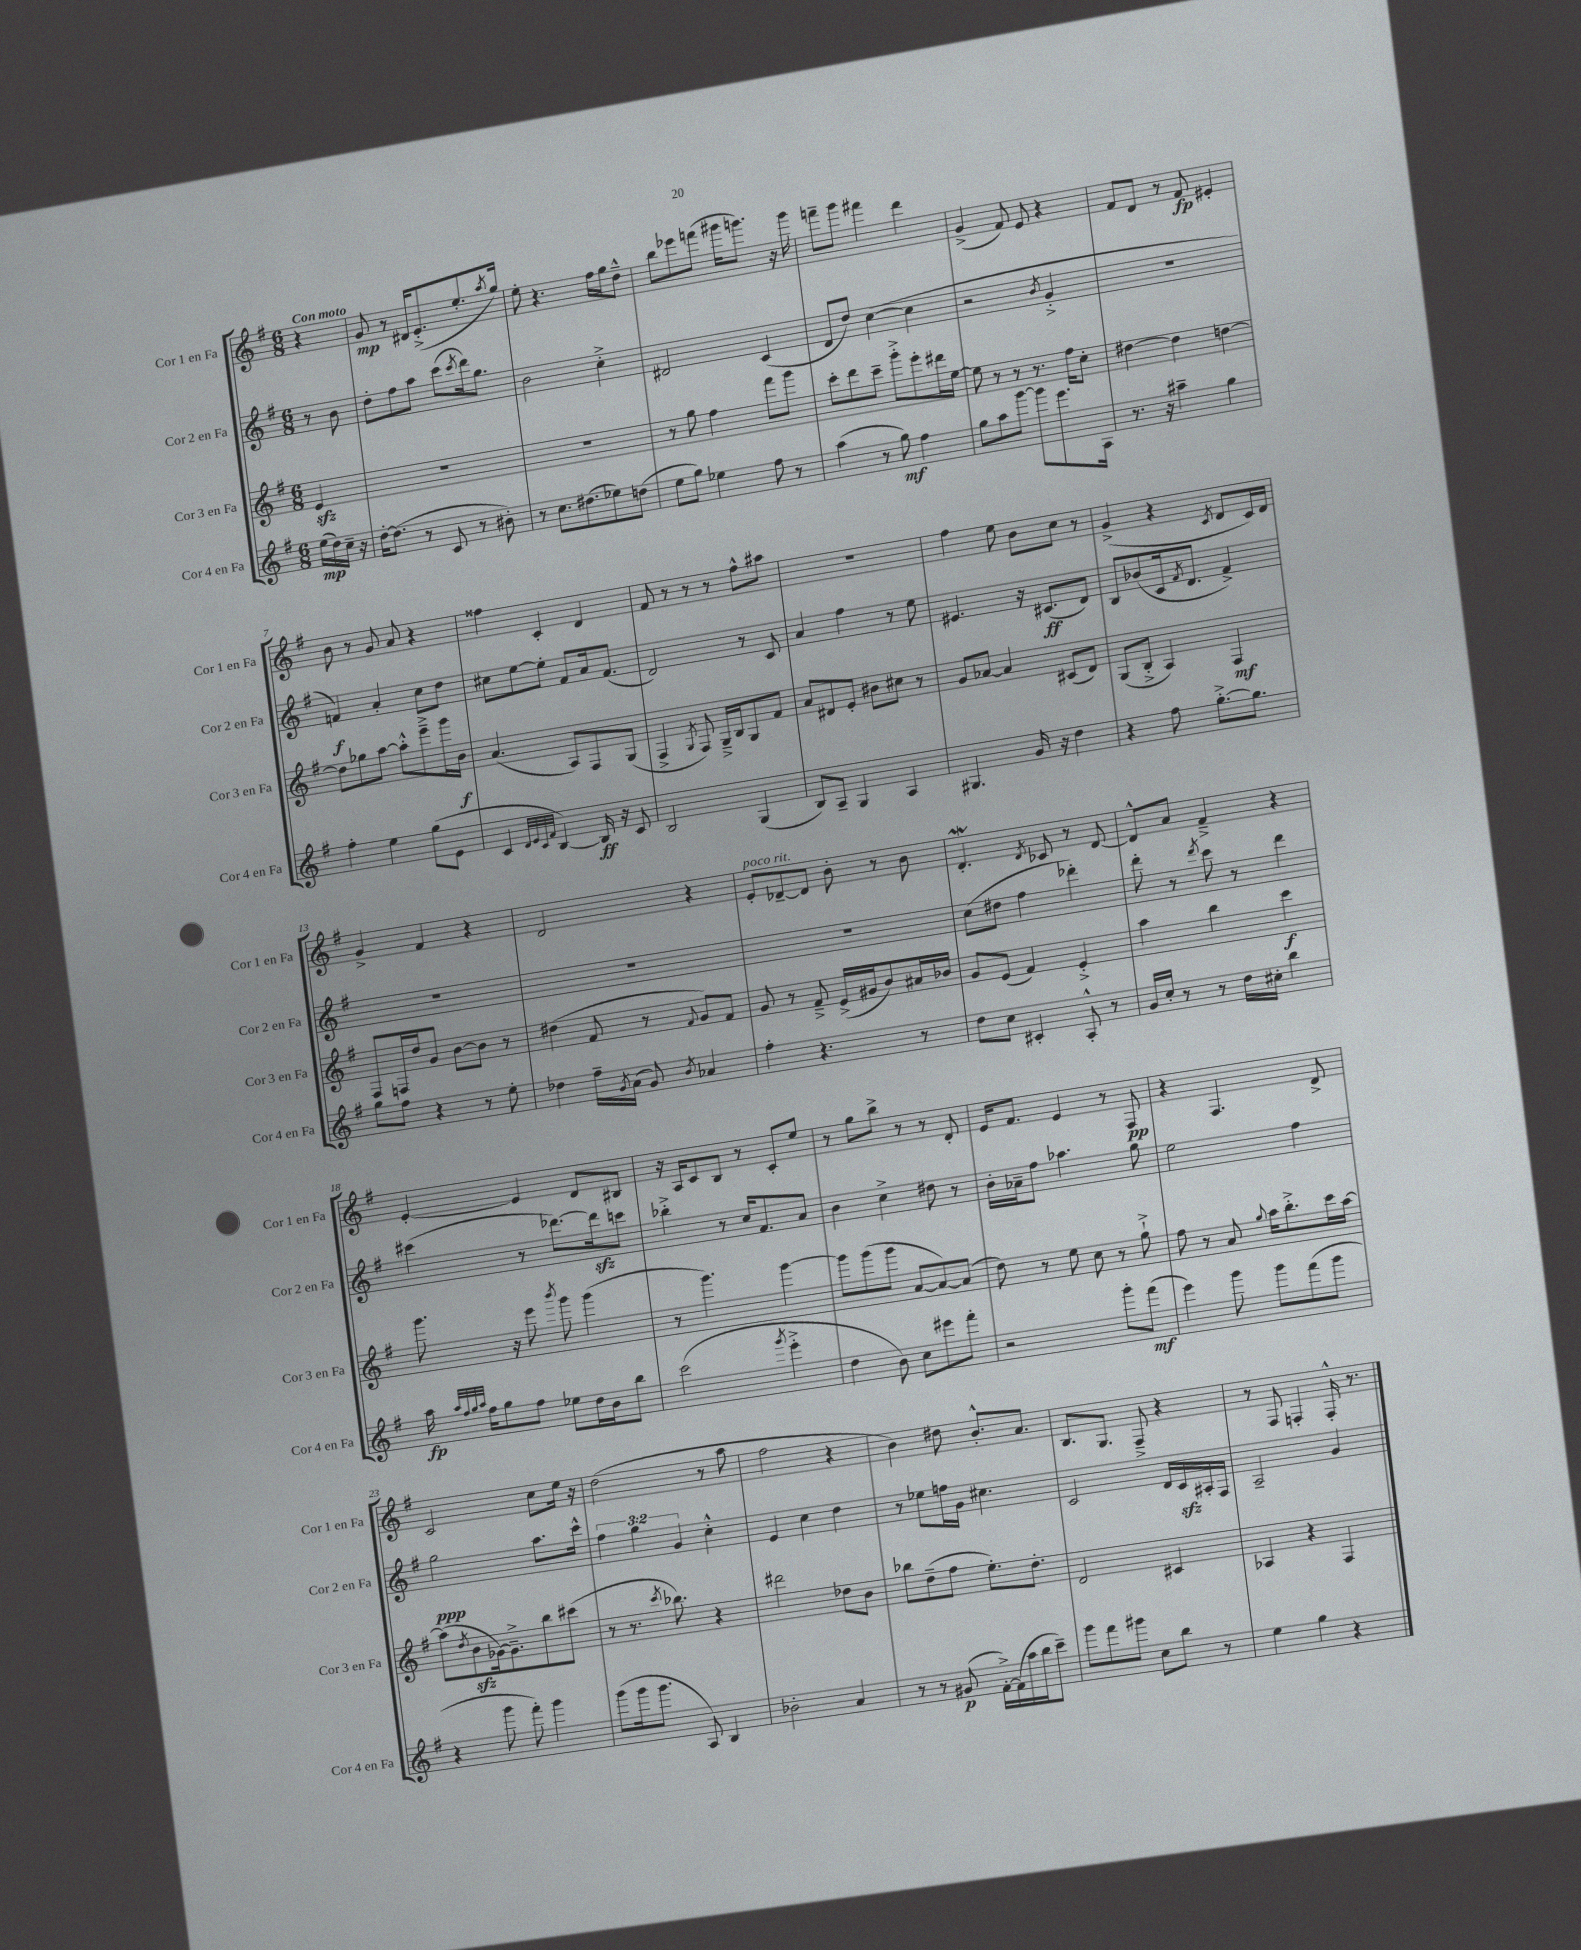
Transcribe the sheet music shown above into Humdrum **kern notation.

**kern	**kern	**kern	**kern
*staff4	*staff3	*staff2	*staff1
*clefG2	*clefG2	*clefG2	*clefG2
*k[f#]	*k[f#]	*k[f#]	*k[f#]
*M6/8	*M6/8	*M6/8	*M6/8
(16ee\LL	4e/	8r	4r
16dd\)	.	.	.
16cc~\JJ	.	8b\	.
16r	.	.	.
=	=	=	=
[16dd'\LK	2.r	8dd'\L	8g/
(8.dd\]J	.	.	.
.	.	8ff#\	8r
8r	.	8aa\J	16d#/LK
.	.	.	(8.e'^/
8c/	.	(8ccc\L	.
.	.	8qccc/	.
8r	.	16ddd\k)	8.ee'/
.	.	8.gg\J	.
8b#'\)	.	.	.
.	.	.	8qaa/
.	.	.	16gg/Jk)
=	=	=	=
8r	2.r	2b\	8ee'\
8.cc\L	.	.	4.r
(8.dd#\	.	.	.
8ee-\)	.	4cc'^\	16ff#\LL
.	.	.	16gg\J
(8dd\J	.	.	8dd~^^\J
=	=	=	=
8ee\L	8r	2d#/	8bb\L
8gg\J)	8gg\	.	8eee-\
4ee-\	4ff#\	.	(8fff\J
.	.	.	16ggg#\LK
.	.	.	8.ggg\J)
8ff#\	8fff#\L	(4c/	.
8r	8ggg\J	.	16r
.	.	.	16ggg\
=	=	=	=
(4aa\	8ccc'\L	8d/L	8fff~\L
.	8ddd\	8dd/J)	8ggg\J
8r	8ccc~\J	([4cc\	4fff#\
8gg\)	8ggg'^\L	.	.
4ff#\	8eee'\	4cc\]	4ddd\
.	16ddd#\L	.	.
.	[16ee\JJ	.	.
=	=	=	=
8gg\L	8ee\]	2r	(4g^/
8aa\	8r	.	.
[8ggg\J	8r	.	8f#/)
8ggg\]L	8.r	.	8e/
.	.	8qb/	.
8.eee\	.	4g'^/	4r
.	16ff#\LK	.	.
.	8cc'\J	.	.
16A\Jk	.	.	.
=	=	=	=
8.r	[4dd#\	2.r	8f#/L
.	.	.	8d/J
16r	.	.	.
4aa#~\	4dd#\]	.	8r
.	.	.	8f#/
4gg\	[4dd\	.	4e#'/
=	=	=	=
4ff#'\	8dd\]L	4f/)	8b\
.	8gg-\	.	8r
4ee\	[8aa\J	4a'/	8g/
.	8aa'^^\]L	.	8a/
(8gg\L	8eee~^\	8cc\L	4r
8e\J	16ggg\L	8dd\J	.
.	16b\JJ	.	.
=	=	=	=
4c/	(4.a/	8cc#\L	4ff##\
.	.	[8ee\	.
32qqd/LLL	.	.	.
32qqe/	.	.	.
32qqc/	.	.	.
32qqf#/JJJ	.	.	.
[4B/)	.	8ee'\]J	4c'/
.	8A/L)	8f#/L	.
16B/]	8F#/	16a/k	4d/
16r	.	(8.f#/J	.
8c/	(8G/J	.	.
=	=	=	=
2B/	4F#^/	2d/)	8f#/
.	.	.	8r
.	8qG/	.	.
.	8F#/)	.	8r
.	16G~^/LL	.	8r
.	16B/J	.	.
(4G/	8G/	8r	8ff#^^\L
.	8f#/J	8c/	8aa#\J
=	=	=	=
8B/L)	8a/L	4a/	2.r
8A~/J	8d#/	.	.
4G/	8e'/J	4ff#\	.
.	8b#\L	.	.
4A/	8cc#\J	8r	.
.	8r	8ee\	.
=	=	=	=
4.G#/	8g/L	4.e#/	4ff#\
.	[8a-/J	.	.
.	4a-/]	.	8ee\
16g/	.	16r	8b\L
16r	.	(8.c#/L	.
4dd\	(8c#/L	.	8cc\J
.	8d/J)	8d/J)	8r
=	=	=	=
4r	(8G/L	8B/L	(4g^/
.	8B'^/J	(8b-/	.
8ff#\	4A/)	16c/k	4r
.	.	8qf#/	.
.	.	8.d/J	.
[8.gg'^\L	.	.	.
.	.	.	8qc/
.	4F#/	4f#^/)	8d/L
8.gg\]J	.	.	.
.	.	.	16c/L)
.	.	.	16d/JJ
=	=	=	=
8gg\L	8F#/L	2.r	4g^/
8ff#\J	16F/L	.	.
.	16dd/J	.	.
4r	8g/J	.	4f#/
.	[8b\L	.	.
8r	8b\]J	.	4r
8ee'\	8r	.	.
=	=	=	=
4dd-\	(4dd#\	2.r	2d/
16ff#~\LL	8f#/	.	.
8qg/	.	.	.
(16a\JJ	.	.	.
8g/)	8r	.	.
8qb/	8qqf#/	.	.
4a-/	8g/L)	.	4r
.	8f#/J	.	.
=	=	=	=
4ff#'\	8g/	2.r	8e'/L
.	8r	.	[8d-~/
4.r	8f#~^/	.	8d-/]J
.	(16e^/LL	.	8b'\
.	16g#/J	.	.
.	8b/)	.	8r
8r	16a#/L	.	8b\
.	16b-/JJ	.	.
=	=	=	=
8dd\L	8g/L	(8cc\L	4.d'/
8cc\J	(8e/J	8dd#\J	.
4c#'/	4f#/)	4ff#\	.
.	.	.	8qd/
.	.	.	8c-/
8A'^^/	4e'^/	4ddd-'\)	8r
8r	.	.	[8d/
=	=	=	=
16g/LL	4aa\	8ddd'\	8d^^/]L
16cc'/JJ	.	.	.
8r	.	8r	8a/J
.	.	8qddd/	.
8r	4bb\	8ccc\	4f#~^/
16dd\LL	.	8r	.
16cc#'\JJ	.	.	.
4bb\	4ccc\	4ddd\	4r
=	=	=	=
16aa\	8.ggg\	(4ccc#\	[4e'/
32qqaa/LLL	.	.	.
32qqff#/	.	.	.
32qqgg/	.	.	.
32qqaa/JJJ	.	.	.
16ff#\LK	.	.	.
8gg\	.	.	.
.	16r	.	.
8ff#\J	8eee\	8r	4e/]
.	8qbbb/	.	.
8ee-\L	8ggg\	[8.ddd-\L)	.
16dd\L	(4ggg\	.	8d/L
16b\J	.	16ddd-\]k	.
8bb\J	.	8ccc\J	8B#/J
=	=	=	=
(2ccc\	8r	4bb-'^\	16r
.	.	.	16A/LK
.	4.ggg\)	.	8c/
.	.	8r	8B/J
.	.	16cc/LK	8r
.	.	8.f#/	.
8qggg/	.	.	.
4eee'^\	[4ggg\	.	8c'/L
.	.	8a/J	8ee/J
=	=	=	=
4dd\	8ggg\]L	4b\	8r
.	(8ggg\	.	8gg\L
8b\)	8ggg\J	4cc^\	8bb^\J
8cc\L	[8a/L	.	8r
8eee#\	8a/_)	8dd#\	8r
8fff#'\J	(8a/]J	8r	8d'/
=	=	=	=
2r	8dd\)	16b'\LL	16e/LK
.	.	16a-~\J	8.f#/J
.	8r	8ff#\J	.
.	8ee\	4.aa-\	4e/
.	8cc\	.	.
8ggg'\L	8r	.	8r
(8fff#\J	8gg`^\	8gg\	8F#/
=	=	=	=
4eee\)	8ff#\	2ee\	4r
.	8r	.	.
8ggg\	8a/	.	4.F#/
.	8qqgg/	.	.
8ggg\L	16aa\LK	.	.
.	8.bb'^\	.	.
(8fff#\	.	4ff#\	.
8ggg\J	16ccc\L	.	8d^/
.	[16aa\JJ	.	.
=	=	=	=
4r	(8aa\]L	2gg\	2c/
.	8qdd/	.	.
.	8b\	.	.
8ggg\	[16g-\k)	.	.
.	8.g-~^\]	.	.
8fff#'\)	.	.	.
4ggg\	8bb\	8.aa\L	8cc\L
.	(8ccc#\J	.	16ee\Jk
.	.	16ccc^^\Jk	16r
=	=	=	=
(8ggg\L	8r	6ff#\	(2dd\
16ggg\k	8.r	.	.
.	.	6gg\	.
8.ggg\J	.	.	.
.	8qccc/	.	.
.	8.bb-\)	.	.
.	.	6g/	.
8A/)	.	.	.
4B/	4r	4cc'^^\	8r
.	.	.	8aa\
=	=	=	=
2b-'\	2ddd#\	4e/	2ff#\
.	.	4cc\	.
4a/	8dd-\L	4dd\	4r
.	8b\J	.	.
=	=	=	=
8r	8bb-\L	8r	4b\)
8r	(8dd~\	8ee-\L	.
(8g#/	8ff#\J	16ff\L	8dd#\
.	.	16g\JJ	.
[16f#'^\LL)	8.ee'\L)	4.cc#\	8.b'^^/L
(16f#\]	.	.	.
16aa\	.	.	.
16bb\J	8.dd'\J	.	8.a/J
8ccc~\J)	.	.	.
=	=	=	=
8ggg\L	2d/	2c/	8.B/L
8fff#\	.	.	.
.	.	.	8.G/J
8ggg#\J	.	.	.
8cc\L	.	.	8F#~^/
8bb\J	4c#/	16d/LL	4r
.	.	16c/	.
8r	.	16A#'/	.
.	.	16F#/JJ	.
=	=	=	=
4ee\	4A-/	2A~/	8r
.	.	.	8F#/
4gg\	4r	.	4F'/
4r	4F#/	4g/	16F'^^/
.	.	.	8.r
==	==	==	==
*-	*-	*-	*-
